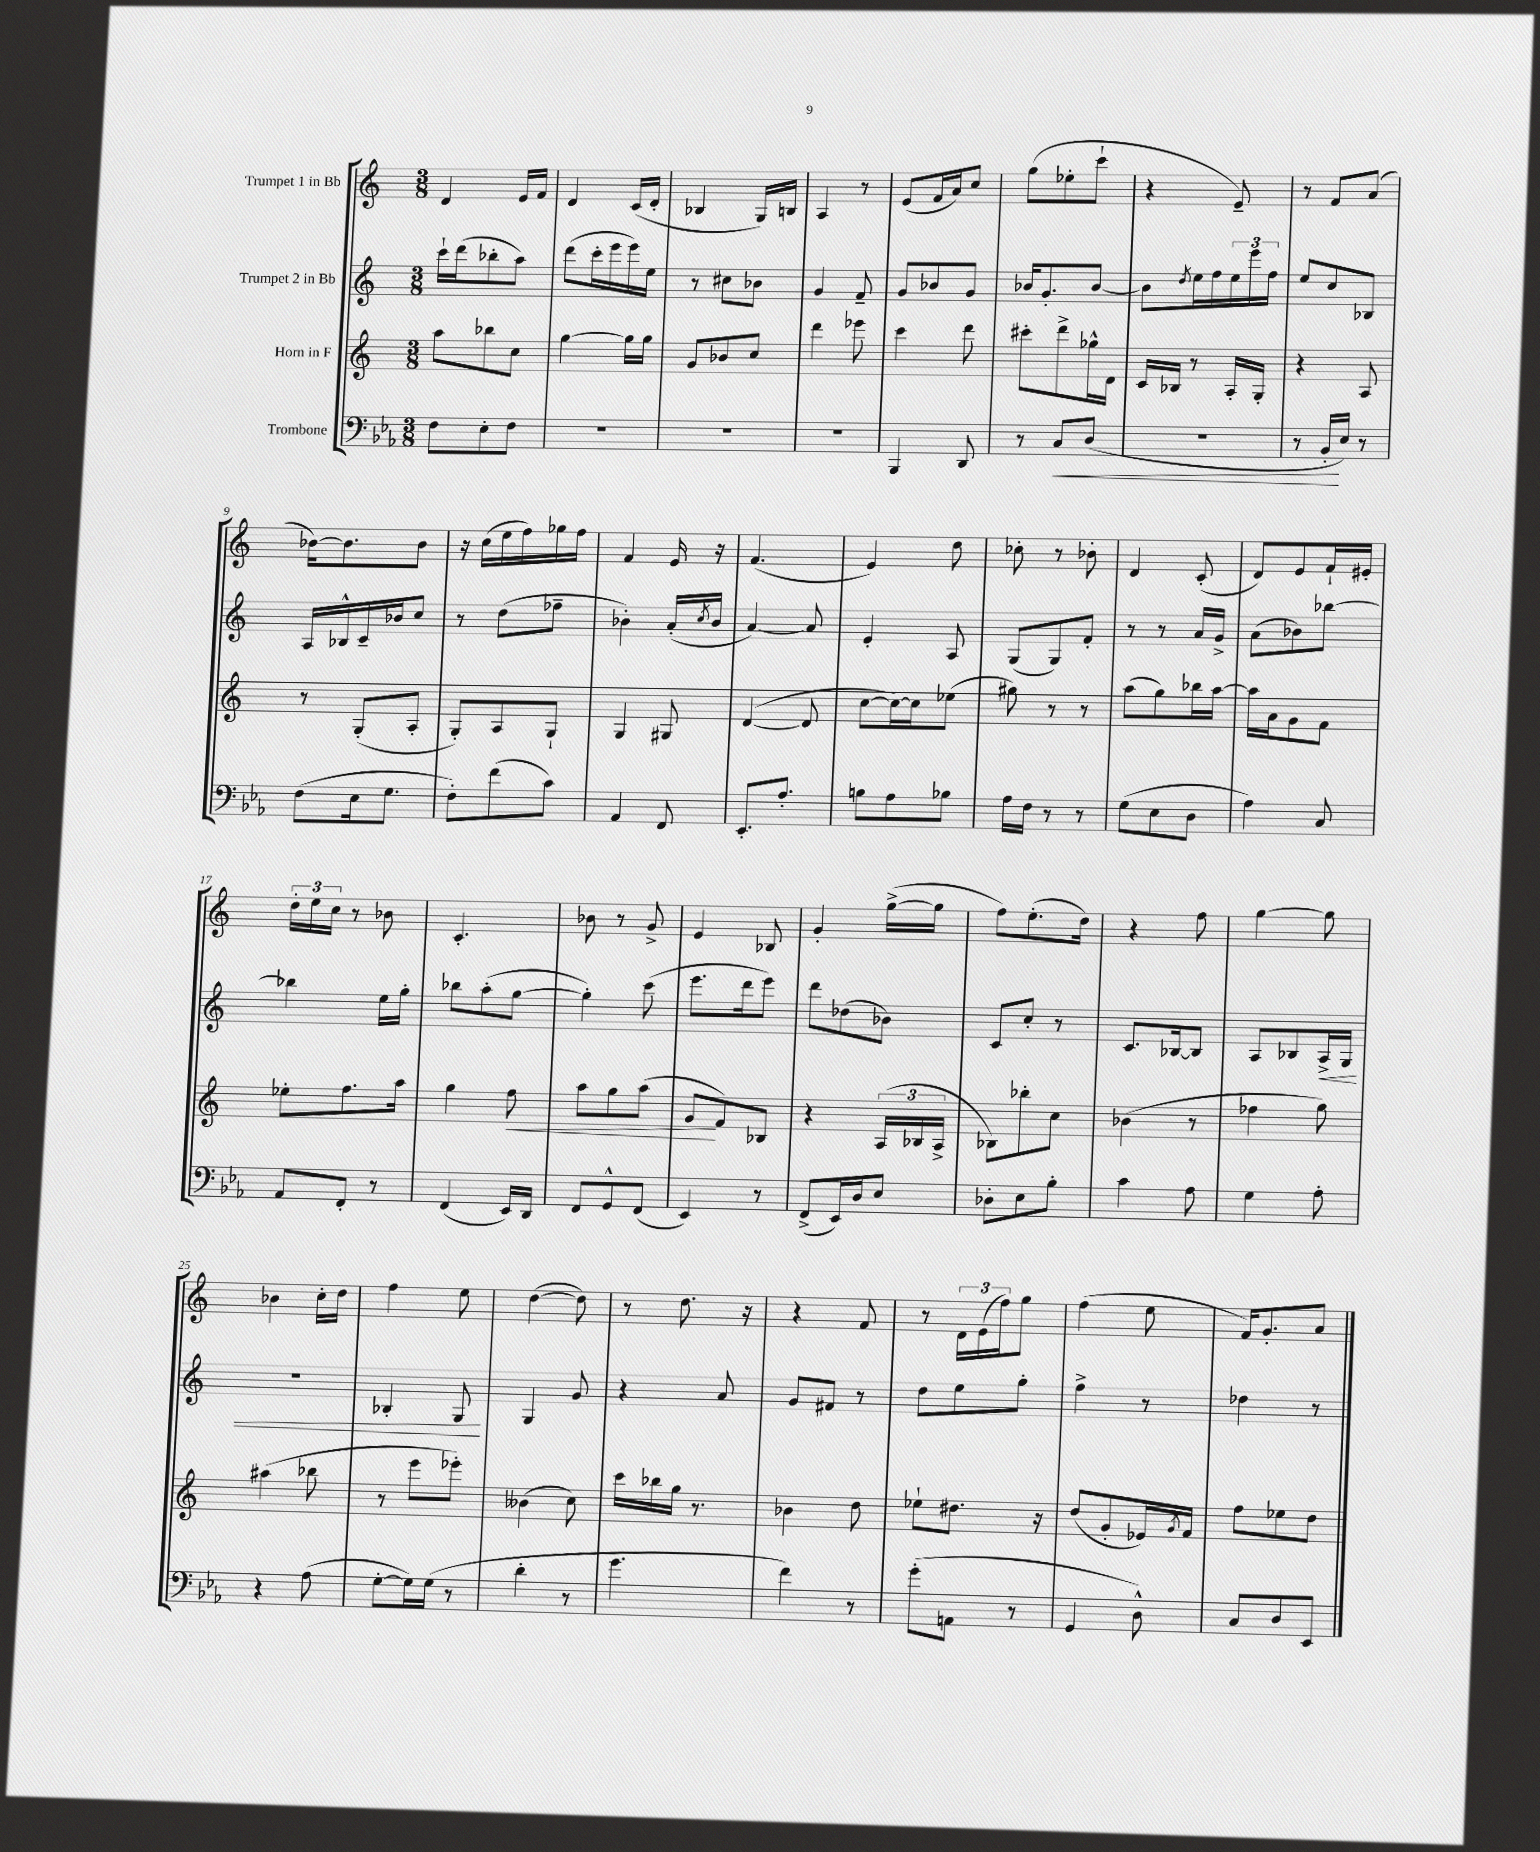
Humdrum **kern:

**kern	**kern	**kern	**kern
*staff4	*staff3	*staff2	*staff1
*clefF4	*clefG2	*clefG2	*clefG2
*k[b-e-a-]	*k[]	*k[]	*k[]
*M3/8	*M3/8	*M3/8	*M3/8
8F	8aa	16ccc`	4d
.	.	(16ddd	.
8E-'	8bb-	8bb-'	.
8F	8cc	8aa)	16e
.	.	.	16f
=	=	=	=
4.r	[4gg	(8ddd	4d
.	.	16ccc'	.
.	.	16eee	.
.	16gg]	16eee)	(16c
.	16gg	16ee	16d'
=	=	=	=
4.r	8g	8r	4B-
.	8b-	8cc#	.
.	8cc	8b-	16G)
.	.	.	16B
=	=	=	=
4.r	4ddd	4g	4A
.	8eee-	8f~	8r
=	=	=	=
4BBB-	4ccc	8g	(8e
.	.	8b-	16f
.	.	.	16a)
8DD	8ddd	8g	8cc
=	=	=	=
8r	8ccc#'	16b-	(8gg
.	.	8.g'	.
8C	8ddd^	.	8ee-'
(8D	16gg-^^	[8b-	8ccc`
.	16d	.	.
=	=	=	=
4.r	16c	8b-]	4r
.	16B-	.	.
.	.	8qdd	.
.	8r	16ee	.
.	.	16ff	.
.	16A'	24ee	8e~)
.	.	24eee	.
.	16G'	.	.
.	.	24ff	.
=	=	=	=
8r	4r	8ee	8r
16BB-'	.	8cc	8f
16E-)	.	.	.
8r	8A	8B-	(8a
=	=	=	=
(8F	8r	16A	[16b-)
.	.	16B-^^	8.b-]
16E-	(8G'	16c~	.
8.G	.	16b-	.
.	8A'	8cc	8b-
=	=	=	=
8F')	8G')	8r	16r
.	.	.	(16cc
(8f	8A	(8dd	16ee
.	.	.	16ff)
8c)	8G`	8ff-~	16gg-
.	.	.	16ff
=	=	=	=
4AA-	4G	4b-')	4f
8FF	8G#	(16a'	16e
.	.	8qcc	.
.	.	16b-	16r
=	=	=	=
8.EE-'	([4d	[4a)	(4.f
8.A-'	.	.	.
.	8d]	8a]	.
=	=	=	=
8B	[8cc	4e'	4e)
8A-	16cc_)	.	.
.	16cc]	.	.
8B-	(8ee-	8A	8dd
=	=	=	=
16A-	8gg#)	(8G	8cc-'
16F	.	.	.
8r	8r	8G)	8r
8r	8r	8f'	8b-'
=	=	=	=
(8G	(8aa	8r	4d
8E-	8gg)	8r	.
8D	16bb-	16a	(8c'
.	[16aa	16g^	.
=	=	=	=
4A-)	16aa]	(8a	8d)
.	16a	.	.
.	8g	8b-)	8e
8C	8f	[8bb-	16f`
.	.	.	16e#'
=	=	=	=
8AA-	8ee-'	4bb-]	24dd'
.	.	.	24ee
.	.	.	24cc
8FF'	8.ff	.	8r
8r	.	16ee	8b-
.	16aa	16gg'	.
=	=	=	=
(4FF	4gg	8bb-	4.c'
.	.	(8aa'	.
16EE-)	8ff	[8gg	.
16DD	.	.	.
=	=	=	=
8FF	8aa	4gg'])	8b-
8GG^^	8gg	.	8r
(8FF	(8aa	(8ccc	8g^
=	=	=	=
4EE-)	8g	8.eee	4e
.	8f)	.	.
.	.	16ddd	.
8r	8B-	8eee)	8B-
=	=	=	=
(8FF^	4r	8ddd	4g'
16EE-)	.	(8dd-	.
16D	.	.	.
8E-	(24A	8b-)	([16gg^
.	24B-	.	.
.	.	.	16gg]
.	24A^	.	.
=	=	=	=
8D-'	8B-)	8c	8ff)
8E-	8bb-'	8cc'	(8.ee'
8B-'	8cc	8r	.
.	.	.	16dd)
=	=	=	=
4c	(4b-	8.c	4r
.	.	[16B-	.
8A-	8r	8B-]	8ff
=	=	=	=
4G	4ff-	8A	[4gg
.	.	8B-	.
8A-'	8gg)	16A^	8gg]
.	.	16G	.
=	=	=	=
4r	(4aa#	4.r	4b-
(8A-	8bb-	.	16cc'
.	.	.	16dd
=	=	=	=
[8G'	8r	4B-'	4ff
16G])	8eee	.	.
(16G	.	.	.
8r	8eee-')	8G	8ee
=	=	=	=
4d'	(4b--	4G	([4dd
8r	8cc)	8g	8dd])
=	=	=	=
4.g	16ccc	4r	8r
.	16bb-	.	.
.	16gg	.	8.dd
.	8.r	.	.
.	.	8a	.
.	.	.	16r
=	=	=	=
4f)	4b-	8g	4r
.	.	8f#	.
8r	8dd	8r	8f
=	=	=	=
(8g'	8ee-`	8dd	8r
8AA	8.dd#	8ee	24d
.	.	.	(24e
.	.	.	24ff)
8r	.	8gg'	8gg
.	16r	.	.
=	=	=	=
4GG	(8dd	4ff^	(4ff
.	8g'	.	.
8D^^)	16e-)	8r	8ee
.	8qg	.	.
.	16f	.	.
=	=	=	=
8C	8ff	4dd-	16f)
.	.	.	8.g'
8D	8ee-	.	.
8EE-	8dd	8r	8a
==	==	==	==
*-	*-	*-	*-
